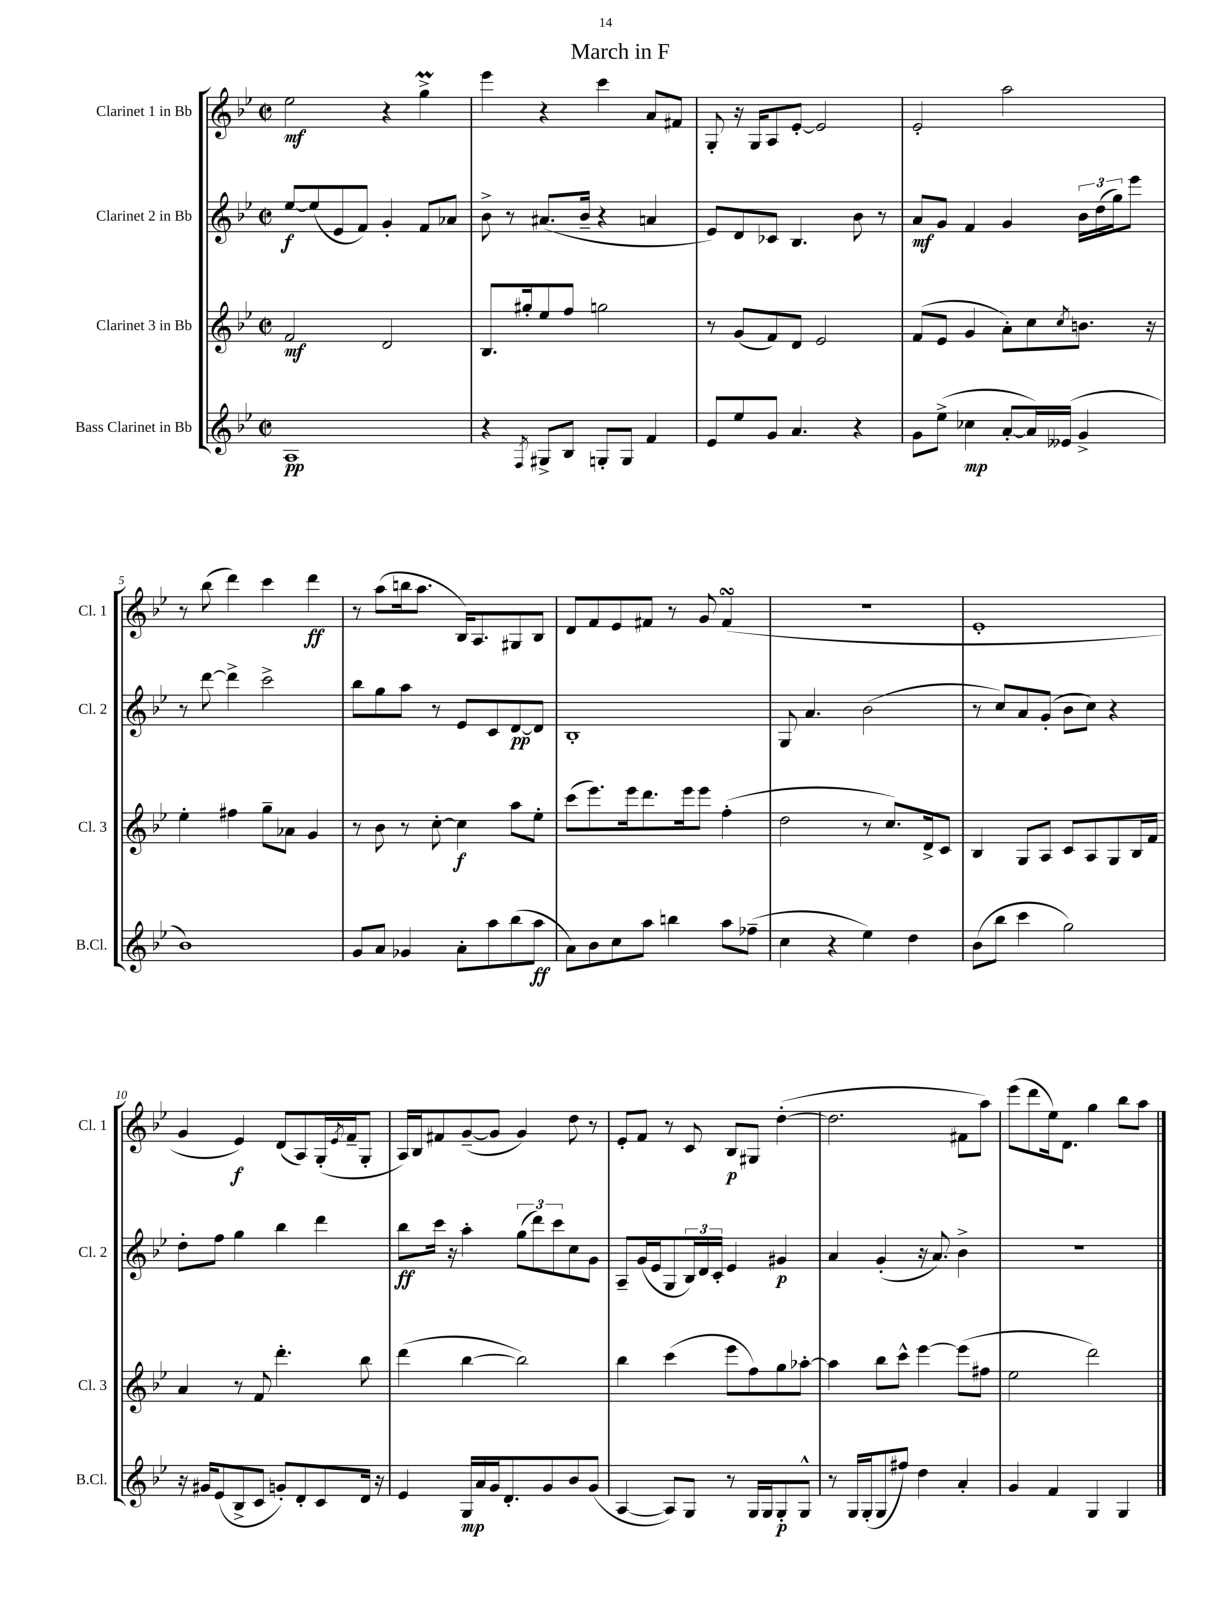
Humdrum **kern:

**kern	**kern	**kern	**kern
*staff4	*staff3	*staff2	*staff1
*clefG2	*clefG2	*clefG2	*clefG2
*k[b-e-]	*k[b-e-]	*k[b-e-]	*k[b-e-]
*M2/2	*M2/2	*M2/2	*M2/2
*met(c|)	*met(c|)	*met(c|)	*met(c|)
1A	2f	[8ee-	2ee-
.	.	(8ee-]	.
.	.	8e-	.
.	.	8f)	.
.	2d	4g'	4r
.	.	8f	4gg^
.	.	8a-	.
=	=	=	=
4r	8.B-	8b-^	4eee-
.	.	8r	.
.	16gg#'	.	.
8qF	.	.	.
8G#^	8ee-	(8.a#	4r
8B-	8ff	.	.
.	.	16b-~	.
8G'	2gg	4r	4ccc
8G	.	.	.
4f	.	4a	8a
.	.	.	8f#
=	=	=	=
8e-	8r	8e-)	8G'
8ee-	(8g	8d	16r
.	.	.	16G
8g	8f)	8c-	8A
4.a	8d	4.B-	[8e-'
.	2e-	.	2e-]
4r	.	8b-	.
.	.	8r	.
=	=	=	=
8g	(8f	8a	2e-'
(8ee-^	8e-	8g	.
4cc-	4g	4f	.
[8a'	8a')	4g	2aa
16a])	8cc	.	.
(16e--	.	.	.
.	8qcc	.	.
4g^	8.b	24b-	.
.	.	(24dd	.
.	.	24gg)	.
.	.	8eee-	.
.	16r	.	.
=	=	=	=
1b-)	4ee-'	8r	8r
.	.	[8ddd	(8bb-
.	4ff#	4ddd^]	4ddd)
.	8gg~	2ccc^	4ccc
.	8a-	.	.
.	4g	.	4ddd
=	=	=	=
8g	8r	8bb-	8r
8a	8b-	8gg	(8aa
4g-	8r	8aa	16bb
.	.	.	8.aa
.	[8cc'	8r	.
8a'	4cc]	8e-	16B-)
.	.	.	8.A
8aa	.	8c	.
(8bb-	8aa	[8d	8G#
8aa	8ee-'	8d]	8B-
=	=	=	=
8a)	(8ccc	1B-'	8d
8b-	8.eee-)	.	8f
8cc	.	.	8e-
.	16eee-	.	.
8aa	8.ddd	.	8f#
4bb	.	.	8r
.	16eee-	.	.
.	8eee-	.	8g
8aa	(4ff'	.	(4f#
(8ff-~	.	.	.
=	=	=	=
4cc	2dd	8G	1r
.	.	4.a	.
4r	.	.	.
4ee-)	8r	(2b-	.
.	8.cc)	.	.
4dd	.	.	.
.	16d^	.	.
.	8c	.	.
=	=	=	=
(8b-	4B-	8r	1e-'
8bb-	.	8cc)	.
4ccc	8G	8a	.
.	8A	(8g'	.
2gg)	8c	8b-	.
.	8A	8cc)	.
.	8G	4r	.
.	16B-	.	.
.	16f	.	.
=	=	=	=
16r	4a	8dd'	4g
16g#	.	.	.
(8e-	.	8ff	.
8B-^	8r	4gg	4e-)
8c	8f	.	.
8g')	4.ddd'	4bb-	(8d
8d'	.	.	8A)
8c	.	4ddd	(16G'
.	.	.	8qe-
.	.	.	16f~
16d	8bb-	.	8G'
16r	.	.	.
=	=	=	=
4e-	(4ddd	8bb-	16A)
.	.	.	16B-
.	.	16ccc	8f#
.	.	16r	.
16G	[4bb-	4aa'	([8g~
16a	.	.	.
16g	.	.	8g]
8.d'	.	.	.
.	2bb-])	(12gg	4g)
.	.	12ddd)	.
8g	.	.	.
.	.	12ccc	.
8b-	.	8cc	8dd
(8g	.	8g	8r
=	=	=	=
[4A	4bb-	8A~	8e-'
.	.	(16g	8f
.	.	16e-	.
8A])	(4ccc	8G	8r
8G	.	24B-)	8c
.	.	24d	.
.	.	24c'	.
8r	8eee-	4e-	8B-
16G	8ff)	.	8G#
16G	.	.	.
8G'	8gg	4g#	([4dd'
8G^^	[8aa-'	.	.
=	=	=	=
8r	4aa-]	4a	2.dd]
16G	.	.	.
(16G'	.	.	.
8G	8bb-	(4g'	.
8ff#)	8ccc^^	.	.
4dd	[4eee-	16r	.
.	.	8.a)	.
4a'	(8eee-]	4b-^	8f#
.	8ff#	.	8aa)
=	=	=	=
4g	2ee-	1r	(8eee-
.	.	.	8ddd
4f	.	.	16ee-)
.	.	.	8.d
4G	2ddd)	.	4gg
4G	.	.	8bb-
.	.	.	8aa
==	==	==	==
*-	*-	*-	*-
